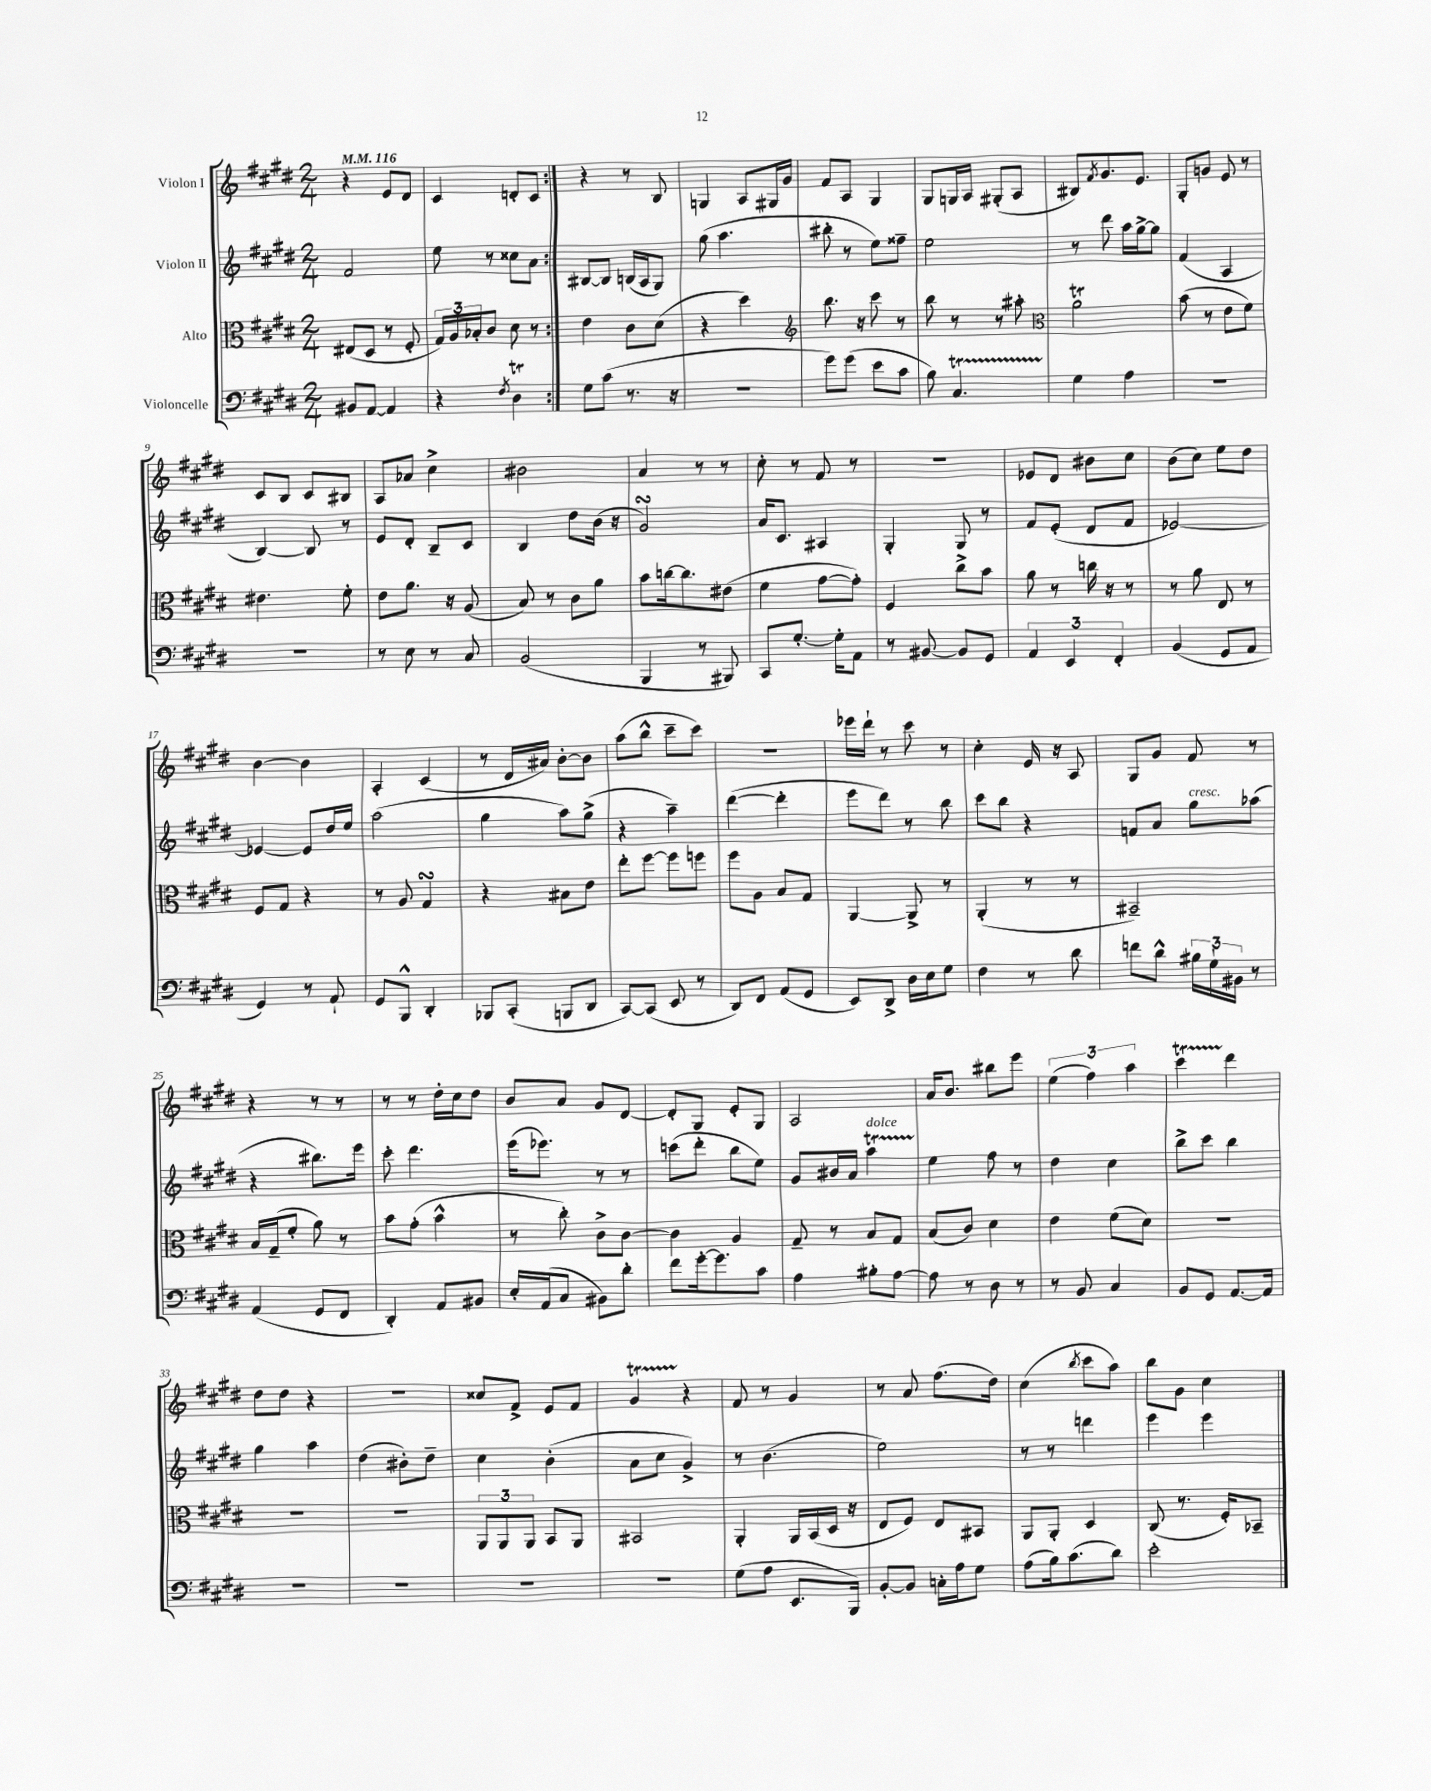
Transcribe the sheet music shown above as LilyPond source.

<<
\new StaffGroup <<
\new Staff = "s0" \with { instrumentName = "Violon I" } {
    \clef treble \key e \major \numericTimeSignature \time 2/4 \tempo 4 = 116
    \repeat volta 2 { r4 e'8 dis'8 |
    cis'4 d'8-. cis'8 | }
    r4 r8 b8 |
    g4 a8 gis16 gis'16 |
    fis'8 a8 gis4 |
    gis8 g16 a16 gis8-.( a8 |
    bis8) \acciaccatura { fis'8 } gis'8. e'8. |
    gis8-. g'8 e'8 r8 |
    cis'8 b8 cis'8 bis8 |
    a8 aes'8 cis''4-> |
    bis'2 |
    a'4 r8 r8 |
    cis''8-. r8 fis'8 r8 |
    r2 |
    ees'8 dis'8 bis'8 cis''8 |
    b'8( cis''8) e''8 dis''8 |
    b'4~ b'4 |
    a4-. cis'4( |
    r8 dis'16 ais'16) b'8~-. b'8 |
    a''8( b''8-^ cis'''8-- cis'''8) |
    R2 |
    ees'''16 dis'''16-! r8 cis'''8 r8 |
    cis''4-. e'16 r16 a8 |
    gis8 gis'8 fis'8 r8 |
    r4 r8 r8 |
    r8 r8 dis''16-. cis''16 dis''8 |
    b'8 a'8 gis'8 dis'8~ |
    dis'8-. gis8 e'8-. gis8 |
    a2 |
    a'16 b'8. bis''8 e'''8 |
    \tuplet 3/2 { e''4( fis''4) a''4 } |
    cis'''4\startTrillSpan dis'''4\stopTrillSpan |
    dis''8 dis''8 r4 |
    R2 |
    cisis''8 fis'8-> e'8 fis'8 |
    gis'4\startTrillSpan r4\stopTrillSpan |
    fis'8 r8 gis'4 |
    r8 a'8 fis''8.( dis''16) |
    cis''4( \acciaccatura { b''8 } cis'''8 a''8) |
    b''8 gis'8 cis''4 \bar "|." |
}
\new Staff = "s1" \with { instrumentName = "Violon II" } {
    \clef treble \key e \major \numericTimeSignature \time 2/4
    \repeat volta 2 { fis'2 |
    e''8 r8 cisis''8 a'8 | }
    bis8~ bis8 b16( a16 gis8) |
    gis''8( a''4. |
    bis''8-. r8 e''8) fisis''8-- |
    e''2 |
    r8 dis'''8 a''16 gis''16~-> gis''8 |
    fis'4( a4 |
    b4~) b8 r8 |
    e'8 dis'8-. b8-- cis'8 |
    b4 dis''8 b'16( r16 |
    gis'2\turn) |
    a'16 cis'8. ais4 |
    gis4-. gis8 r8 |
    fis'8 e'8-.( dis'8 fis'8 |
    ees'2~) |
    ees'4~ ees'8 dis''16 e''16 |
    a''2( |
    gis''4 a''8) gis''8->( |
    r4 a''4--) |
    dis'''4~( dis'''4-. |
    e'''8 dis'''8) r8 b''8 |
    cis'''8 b''8 r4 |
    f'8 a'8 gis''8^\markup { \italic "cresc." } aes''8( |
    r4 bis''8.) e'''16 |
    cis'''8-. dis'''4. |
    e'''16( ees'''8.) r8 r8 |
    c'''8( dis'''8-. b''8 e''8) |
    gis'8 bis'16 a'16 a''4\startTrillSpan^\markup { \italic "dolce" } |
    e''4\stopTrillSpan fis''8 r8 |
    dis''4 cis''4 |
    b''8-> cis'''8 b''4 |
    gis''4 a''4 |
    dis''4( bis'8-.) dis''8-- |
    cis''4 b'4-.( |
    a'8 cis''8 gis'4->) |
    r8 b'4.( |
    e''2) |
    r8 r8 d'''4 |
    e'''4 e'''4 \bar "|." |
}
\new Staff = "s2" \with { instrumentName = "Alto" } {
    \clef alto \key e \major \numericTimeSignature \time 2/4
    \repeat volta 2 { eis8( dis8 r8 fis8-. |
    \tuplet 3/2 { gis16) a16 bes16-. } cis'8 dis'8 r8 | }
    e'4 cis'8 dis'8( |
    r4 dis''4) |
    \clef treble b''8. r16 cis'''8 r8 |
    b''8 r8 r8 ais''8-. |
    \clef alto a'2\trill |
    b'8( r8 e'8 fis'8) |
    eis'4. fis'8-. |
    e'8 a'8. r16 a8( |
    b8) r8 cis'8 a'8 |
    b'8 c''16~ c''8. eis'8( |
    fis'4 gis'8~ gis'8-.) |
    fis4 cis''8-> b'8 |
    a'8 r8 c''16 r16 r8 |
    r8 a'8 e8 r8 |
    fis8 gis8 r4 |
    r8 a8 gis4\turn |
    r4 bis8 e'8 |
    e''8-. fis''8~ fis''8 f''8 |
    fis''8 a8 b8 gis8 |
    a,4~ a,8-> r8 |
    a,4-.( r8 r8 |
    bis,2--) |
    b16 gis16--( fis'8-. a'8) r8 |
    b'8 gis'8-.( b'4-^ |
    r8 cis''8-.) cis'8-> cis'8~ |
    cis'4 a4 |
    gis8-- r8 b8 gis8 |
    b8( cis'8) dis'4 |
    e'4 fis'8( dis'8) |
    R2 |
    R2 |
    R2 |
    \tuplet 3/2 { a,8 a,8 a,8 } b,8 a,8 |
    bis,2 |
    a,4-. a,16 b,16( dis16 r16 |
    e8 fis8) e8 bis,8 |
    a,8 a,8-. dis4 |
    cis8( r8. fis16-.) bes,8-- \bar "|." |
}
\new Staff = "s3" \with { instrumentName = "Violoncelle" } {
    \clef bass \key e \major \numericTimeSignature \time 2/4
    \repeat volta 2 { bis,8 a,8~ a,4 |
    r4 \acciaccatura { fis8 } dis4\trill | }
    gis8 cis'8( r8. r16 |
    r2 |
    gis'8) gis'8( e'8 cis'8 |
    b8) cis4.\startTrillSpan |
    gis4\stopTrillSpan a4 |
    R2 |
    R2 |
    r8 e8 r8 cis8 |
    b,2( |
    b,,4 r8 bis,,8) |
    cis,8 gis8.~-. gis16-. a,8 |
    r8 bis,8~ bis,8 gis,8 |
    \tuplet 3/2 { a,4 e,4 fis,4-. } |
    b,4( gis,8 a,8 |
    gis,4) r8 a,8-! |
    gis,8 b,,8-^ dis,4-. |
    bes,,8 cis,8-.( b,,8 dis,8 |
    cis,8~) cis,8( e,8 r8 |
    dis,8) fis,8 a,8( gis,8 |
    e,8) dis,8-> dis16 e16 gis8 |
    fis4 r8 dis'8 |
    f'8 dis'8-^ \tuplet 3/2 { bis16 gis16-! bis,16 } r8 |
    a,4( gis,8 fis,8 |
    dis,4-.) a,8 bis,8 |
    e16-. a,16( cis8 bis,8) dis'8-. |
    fis'8 gis'16~-. gis'8. cis'8 |
    a4 bis8-. a8~ |
    a8 r8 dis8 r8 |
    r8 b,8 cis4 |
    b,8 gis,8 a,8.~ a,16 |
    R2 |
    R2 |
    R2 |
    R2 |
    gis8( a8 e,8. b,,16) |
    b,8~-. b,8 c16-. a16 gis8 |
    a8( b16) cis'8.( dis'8) |
    e'2-. \bar "|." |
}
>>
>>
